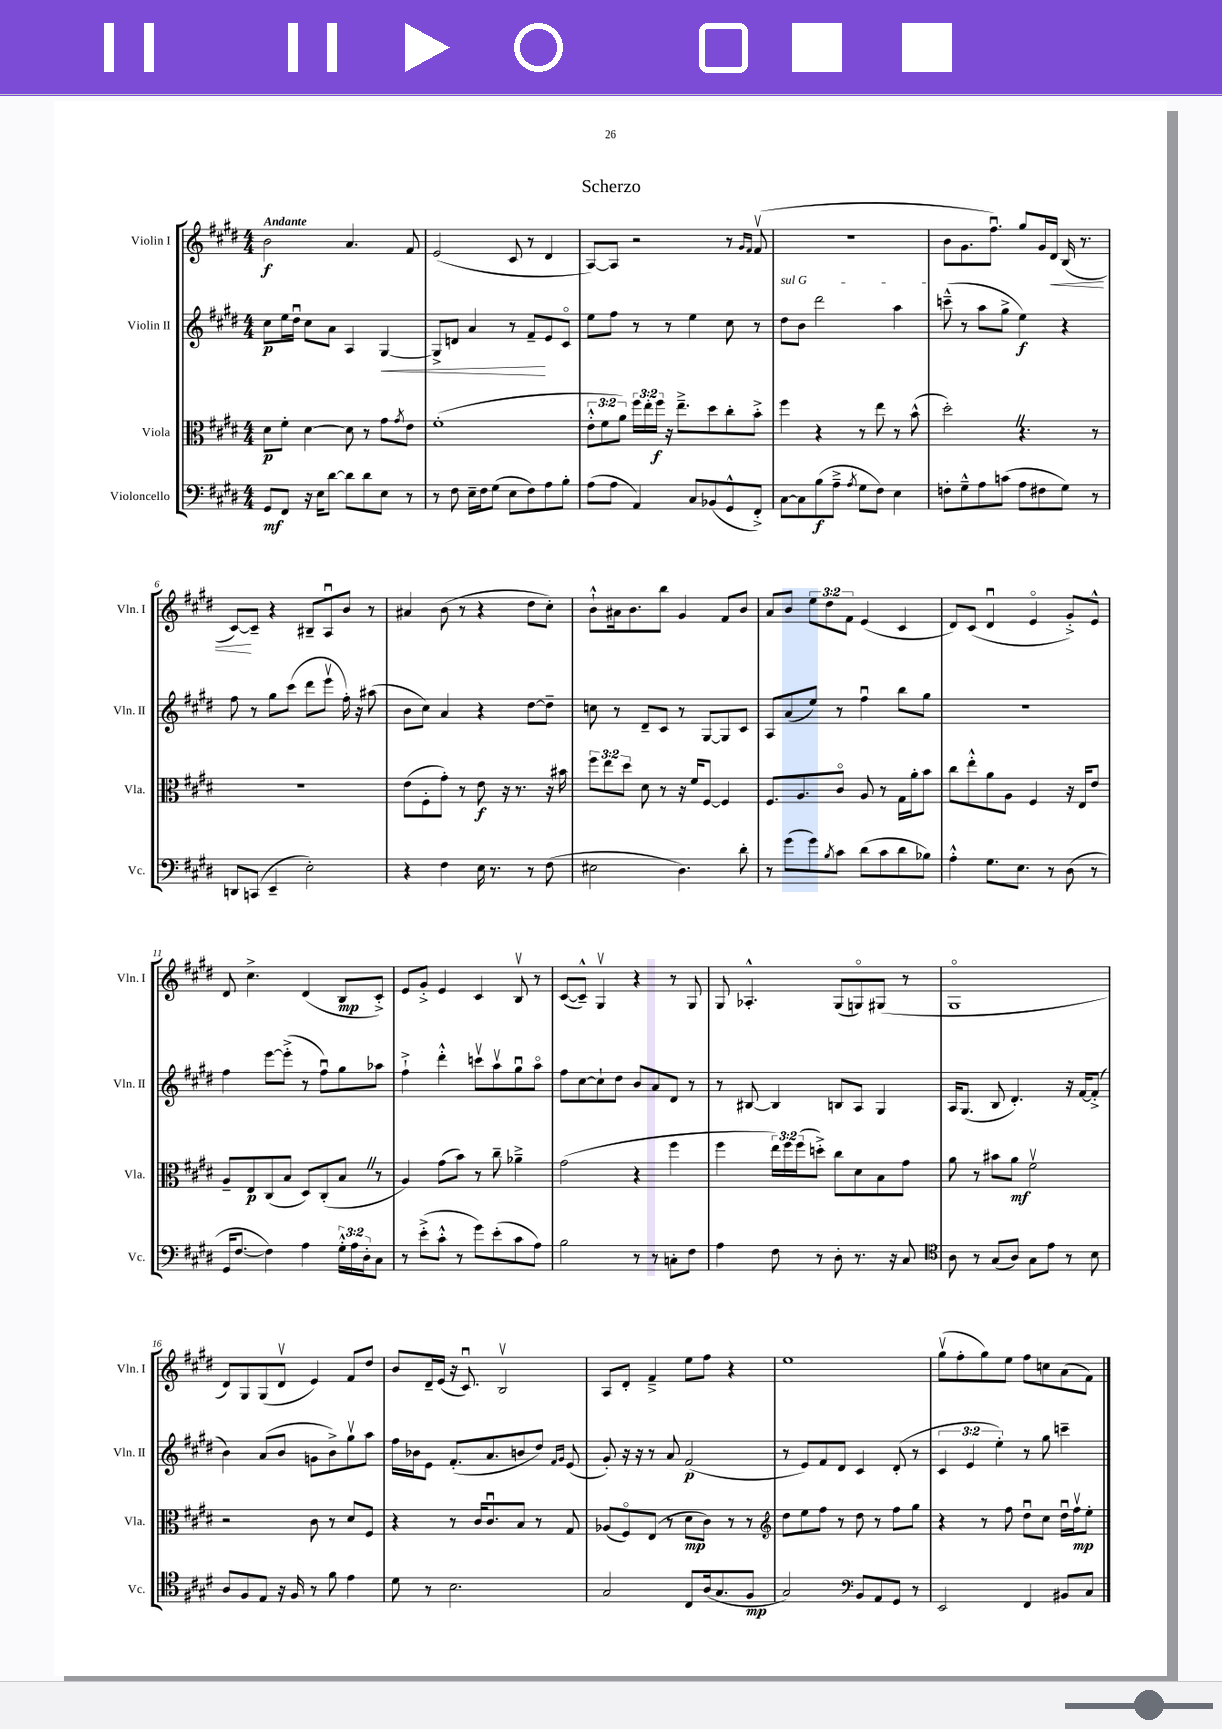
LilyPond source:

\header { title = "Scherzo" }
<<
\new StaffGroup <<
\new Staff = "s0" \with { instrumentName = "Violin I" shortInstrumentName = "Vln. I" } {
    \clef treble \key e \major \numericTimeSignature \time 4/4 \override Staff.TupletNumber.text = #tuplet-number::calc-fraction-text \tempo "Andante"
    b'2\f a'4. fis'8 |
    e'2( cis'8 r8 dis'4 |
    a8~) a8 r2 r8 \grace { gis'16 fis'16 } fis'8\upbow( |
    r1 |
    b'8 gis'8. fis''8.\downbow) gis''8 gis'16 dis'16\< b16( r8. |
    cis'8~\!) cis'8-- r4 bis8-- a8\downbow b'8 r8 |
    ais'4 b'8( r8 r4 dis''8 cis''8-.) |
    b'8-!-^ ais'16 b'8. b''8 gis'4 fis'8 b'8 |
    a'8 b'8 \tuplet 3/2 { e''8 dis''8 fis'8 } e'4( cis'4 |
    dis'8) cis'8( dis'4\downbow e'4\flageolet gis'8-.->) e'8-^ |
    dis'8 cis''4.-> dis'4( b8\mp cis'8-.->) |
    e'8 gis'8-.-> e'4 cis'4 b8\upbow r8 |
    cis'8~( cis'8---^) gis4\upbow r4 r8 gis8 |
    gis8 aes4.-.-^ gis8( g8\flageolet) gis8( r8 |
    gis1\flageolet |
    dis'8) gis8 gis8( dis'8\upbow e'4) fis'8 dis''8 |
    b'8 dis'16-- e'16( r16 cis'8.\downbow) b2\upbow |
    a8 dis'8-. fis'4---> e''8 fis''8 r4 |
    e''1 |
    gis''8\upbow( fis''8-. gis''8) e''8 fis''8 c''8 a'8( fis'8) \bar "|." |
}
\new Staff = "s1" \with { instrumentName = "Violin II" shortInstrumentName = "Vln. II" } {
    \clef treble \key e \major \numericTimeSignature \time 4/4 \override Staff.TupletNumber.text = #tuplet-number::calc-fraction-text
    cis''8\p e''16 dis''16\downbow cis''8 a'8 a4 gis4~\< |
    gis8-> d'8 a'4 r8 fis'8--\! e'8 cis'8\flageolet |
    e''8 fis''8 r8 r8 e''4 cis''8 r8 |
    \once \override TextSpanner.bound-details.left.text = \markup { \italic "sul G" } dis''8\startTextSpan b'8 dis'''2 a''4 |
    c'''8---^\stopTextSpan( r8 a''8 gis''8-> e''4\f) r4 |
    fis''8 r8 gis''8 cis'''8( dis'''8 e'''8\upbow fis''16-.) r16 ais''8( |
    b'8 cis''8) a'4 r4 dis''8~ dis''8-- |
    c''8 r8 dis'8-- cis'8 r8 gis8~ gis8 cis'8 |
    a8 a'8( e''8) r8 fis''4\downbow b''8 gis''8 |
    R1 |
    fis''4 e'''8~ e'''8-.->( r8 fis''8\downbow) gis''8 aes''8 |
    fis''4-!-> dis'''4-.-^ c'''8\upbow a''8\upbow gis''8\downbow a''8\flageolet |
    fis''8 cis''8~ cis''8-! dis''8 b'8 a'8 dis'8 r8 |
    r8 bis8~ bis4 b8 a8 gis4 |
    a16 gis8.( b8 dis'4.-.) r16 fis'16~ fis'8-.->( |
    b'4) a'8( b'8 g'8 b'8->) gis''8\upbow a''8 |
    fis''16 bes'16 e'8 fis'8.-.( a'8. b'8 dis''8) \grace { fis'16 gis'16 } e'8( |
    gis'8-.) r16 r16 r8 a'8 fis'2\p( |
    r8 e'8) fis'8 dis'8 cis'4 dis'8-.( r8 |
    \tuplet 3/2 { cis'4 e'4 e''4-.) } r8 gis''8 c'''4-- \bar "|." |
}
\new Staff = "s2" \with { instrumentName = "Viola" shortInstrumentName = "Vla." } {
    \clef alto \key e \major \numericTimeSignature \time 4/4 \override Staff.TupletNumber.text = #tuplet-number::calc-fraction-text
    dis'8\p fis'8-. dis'4~ dis'8 r8 gis'8 \acciaccatura { gis'8 } e'8 |
    fis'1-.( |
    \tuplet 3/2 { e'8-.-^ fis'8 a'8) } \tuplet 3/2 { fis''16 e''16-. fis''16\f } r16 e''8.---> dis''8 cis''8-. b'8-.-> |
    fis''4 r4 r8 e''8 r8 b'8-^( |
    dis''2-.) \once \override BreathingSign.text = \markup { \musicglyph "scripts.caesura.straight" } \breathe r4. r8 |
    R1 |
    e'8( fis8-. gis'8-.) r8 e'8\f r16 r8. r16 bis'16 |
    \tuplet 3/2 { fis''8 e''8 dis''8 } dis'8 r8 r16 fis'16 fis8~ fis4 |
    fis8. a8. cis'8\flageolet a8 r8 gis16 a'16-. b'8 |
    cis''8 e''8-.-^ a'8 a8 fis4 r16 e16 e'8 |
    a8-- e8\p cis8( b8 dis8) cis8-.( b8 \once \override BreathingSign.text = \markup { \musicglyph "scripts.caesura.straight" } \breathe r8 |
    a4) gis'8( b'8) r8 cis''8-- aes'4---> |
    gis'2( r4 fis''4 |
    fis''4 \tuplet 3/2 { e''16) fis''16 fis''16( } d''8-.->) cis''8 dis'8 b8 gis'8 |
    a'8 r8 bis'8 a'8\mf fis'2\upbow |
    r2 cis'8 r8 dis'8 fis8 |
    r4 r8 cis'16 cis'8.\downbow b8 r8 gis8 |
    aes8( fis8\flageolet) e8( r8 dis'8\mp cis'8) r8 r8 |
    \clef treble dis''8 e''8 fis''8 r8 dis''8 r8 fis''8 gis''8 |
    r4 r8 fis''8 dis''8\downbow cis''8 dis''16\downbow fis''16\upbow\mp e''8-. \bar "|." |
}
\new Staff = "s3" \with { instrumentName = "Violoncello" shortInstrumentName = "Vc." } {
    \clef bass \key e \major \numericTimeSignature \time 4/4 \override Staff.TupletNumber.text = #tuplet-number::calc-fraction-text
    gis,8\mf fis,8 r16 e16 dis'8~ dis'8 dis'8 e8 r8 |
    r8 fis8 e16-- fis16 gis8( e8 fis8) a8 b8-. |
    a8( a8 a,4) cis8 bes,8( gis,8-^ fis,8-.->) |
    cis8~ cis8 b8\f( a8---> \acciaccatura { a8 } gis8 fis8) e4 |
    f8-. gis8---^ a8 c'8( a8 fis8 gis8) r8 |
    d,8 c,8( e,4-- e2-.) |
    r4 fis4 e16 r8. r8 fis8( |
    eis2 dis4.) dis'8-. |
    r8 gis'8( gis'8) \acciaccatura { b8 } cis'8 dis'8( cis'8 dis'8 bes8) |
    a4-.-^ gis8. e8. r8 dis8( r8 |
    gis,16 fis8.~ fis4) a4 \tuplet 3/2 { gis16-.-^ a16 dis16-. } cis8 |
    r8 e'8-.->( cis'8-.-^ r8 gis'8) e'8-.( cis'8 a8) |
    b2 r8 r8 c8-. fis8 |
    a4 fis8 r8 dis8-. r8. r16 cis8 |
    \clef tenor a8 r8 gis8( a8) gis8 e'8 r8 b8 |
    a8 fis8 e8 r16 fis16 r8 fis'8 e'4 |
    dis'8 r8 b2. |
    gis2 cis8 a16( gis8. fis8\mp |
    gis2) \clef bass b,8 a,8 gis,8 r8 |
    e,2 fis,4 bis,8 cis8 \bar "|." |
}
>>
>>
